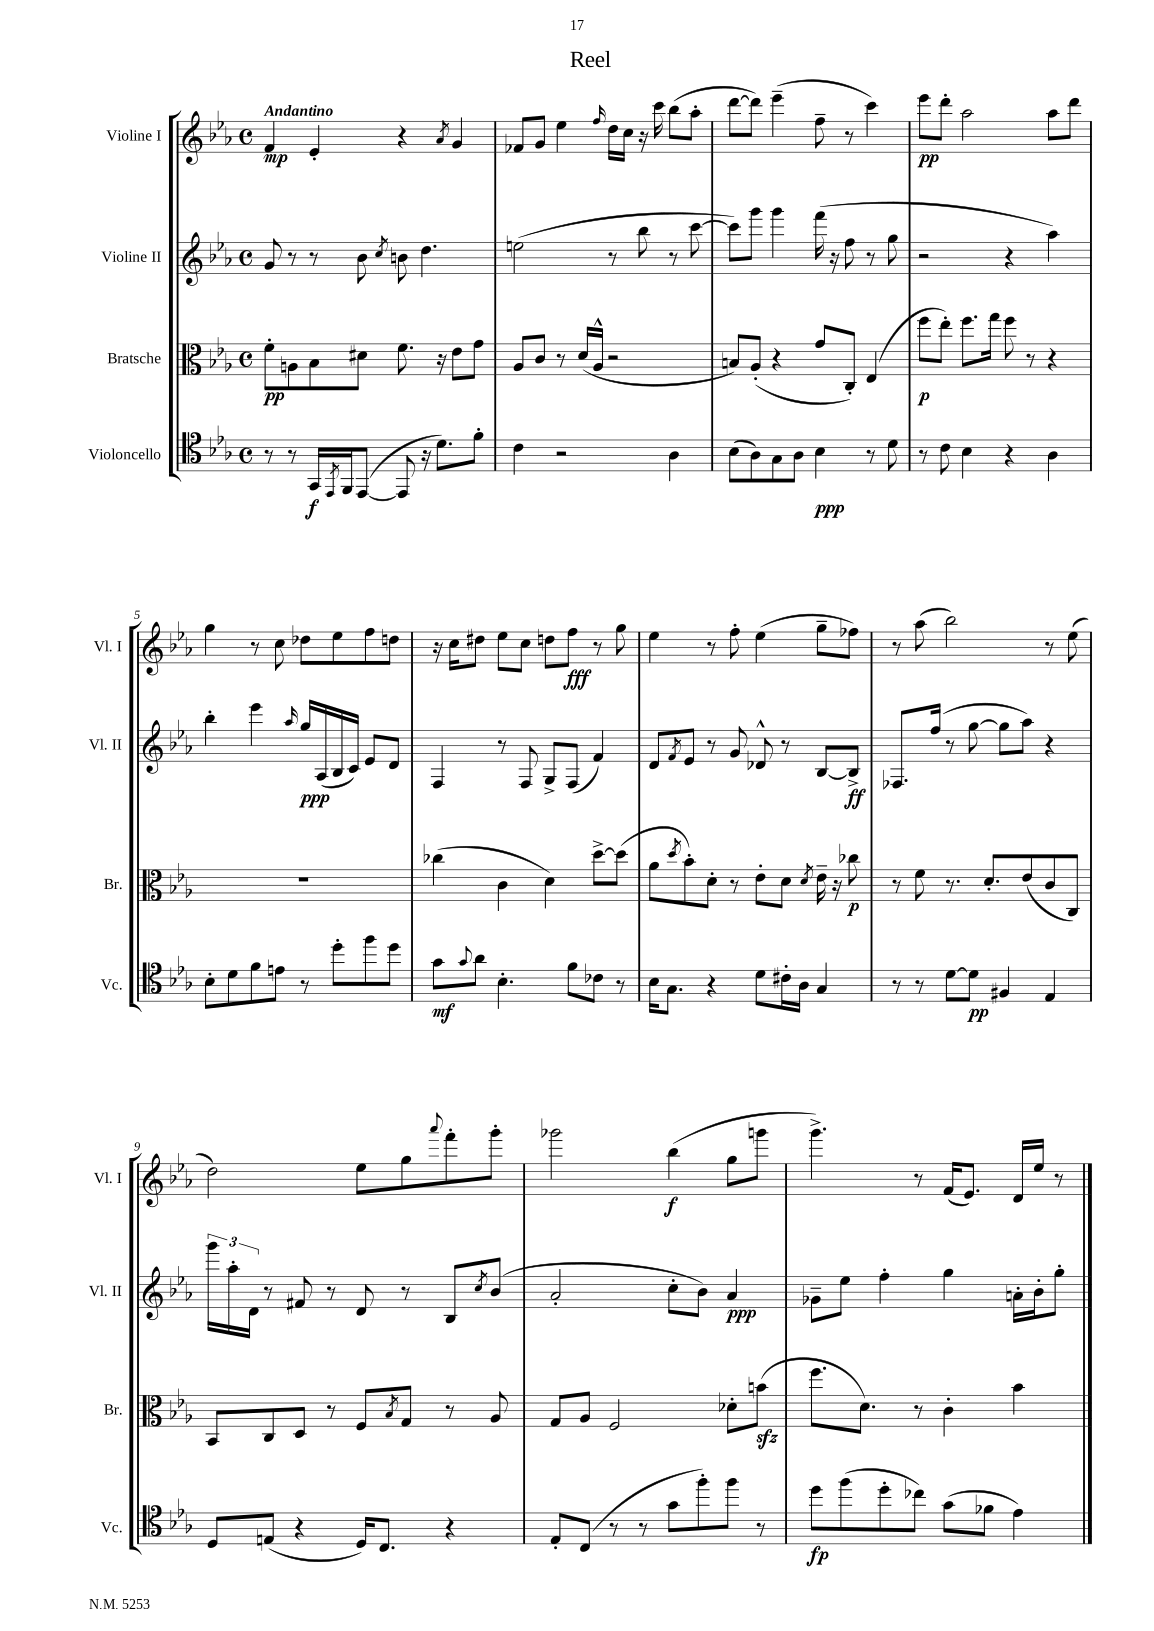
\header { title = "Reel" }
<<
\new StaffGroup <<
\new Staff = "s0" \with { instrumentName = "Violine I" shortInstrumentName = "Vl. I" } {
    \clef treble \key ees \major \defaultTimeSignature \time 4/4 \tempo "Andantino"
    f'4\mp ees'4-. r4 \acciaccatura { aes'8 } g'4 |
    fes'8 g'8 ees''4 \grace { f''16 } d''16 c''16 r16 c'''16 bes''8( aes''8-. |
    d'''8~ d'''8) ees'''4--( f''8-- r8 c'''4) |
    ees'''8\pp d'''8-. aes''2 aes''8 d'''8 |
    g''4 r8 c''8 des''8 ees''8 f''8 d''8 |
    r16 c''16 dis''8 ees''8 c''8 d''8 f''8\fff r8 g''8 |
    ees''4 r8 f''8-. ees''4( g''8-- fes''8) |
    r8 aes''8( bes''2) r8 ees''8( |
    d''2) ees''8 g''8 \appoggiatura { aes'''8 } f'''8-. g'''8-. |
    ges'''2 bes''4\f( g''8 g'''8 |
    g'''4.->) r8 f'16( ees'8.) d'16 ees''16 r8 \bar "|." |
}
\new Staff = "s1" \with { instrumentName = "Violine II" shortInstrumentName = "Vl. II" } {
    \clef treble \key ees \major \defaultTimeSignature \time 4/4
    g'8 r8 r8 bes'8 \acciaccatura { c''8 } b'8 d''4. |
    e''2( r8 bes''8 r8 c'''8~ |
    c'''8) g'''8 g'''4 f'''16( r16 f''8 r8 g''8 |
    r2 r4 aes''4) |
    bes''4-. ees'''4 \grace { aes''16 } g''16\ppp aes16( bes16 c'16) ees'8 d'8 |
    f4 r8 f8 g8-> f8( f'4) |
    d'8 \acciaccatura { f'8 } ees'8 r8 g'8 des'8-^ r8 bes8~ bes8->\ff |
    fes8. f''16( r8 g''8~ g''8 aes''8) r4 |
    \tuplet 3/2 { g'''16 aes''16-. d'16 } r8 fis'8 r8 d'8 r8 bes8 \acciaccatura { c''8 } bes'8( |
    aes'2-. c''8-. bes'8) aes'4\ppp |
    ges'8-- ees''8 f''4-. g''4 a'16-. bes'16-. g''8-. \bar "|." |
}
\new Staff = "s2" \with { instrumentName = "Bratsche" shortInstrumentName = "Br." } {
    \clef alto \key ees \major \defaultTimeSignature \time 4/4
    f'8-.\pp a8 bes8 dis'8 f'8. r16 ees'8 g'8 |
    aes8 c'8 r8 d'16( aes16-^ r2 |
    b8) aes8-.( r4 g'8 c8-.) ees4( |
    f''8\p ees''8-.) f''8. g''16 f''8 r8 r4 |
    R1 |
    ces''4( c'4 d'4) d''8~-> d''8( |
    aes'8 \acciaccatura { d''8 } bes'8-.) d'8-. r8 ees'8-. d'8 \acciaccatura { d'8 } ees'16-- r16 ces''8\p |
    r8 f'8 r8. d'8.-. ees'8( c'8 c8) |
    bes,8 c8 d8 r8 f8 \acciaccatura { bes8 } g8 r8 aes8 |
    g8 aes8 f2 des'8-. b'8\sfz( |
    f''8. d'8.) r8 c'4-. bes'4 \bar "|." |
}
\new Staff = "s3" \with { instrumentName = "Violoncello" shortInstrumentName = "Vc." } {
    \clef tenor \key ees \major \defaultTimeSignature \time 4/4
    r8 r8 g,16\f \acciaccatura { ees,8 } f,16 ees,8~( ees,8 r16 d'8.) f'8-. |
    c'4 r2 aes4 |
    bes8( aes8) g8 aes8 bes4\ppp r8 d'8 |
    r8 c'8 bes4 r4 aes4 |
    bes8-. d'8 f'8 e'8 r8 d''8-. f''8 d''8 |
    g'8\mf \appoggiatura { g'8 } aes'8 bes4.-. f'8 ces'8 r8 |
    bes16 g8. r4 d'8 cis'16-. aes16 g4 |
    r8 r8 d'8~ d'8\pp fis4 ees4 |
    d8 e8( r4 d16) c8. r4 |
    ees8-. c8( r8 r8 g'8 f''8-.) f''8 r8 |
    d''8\fp f''8( d''8-. ces''8) g'8( fes'8 ees'4) \bar "|." |
}
>>
>>
